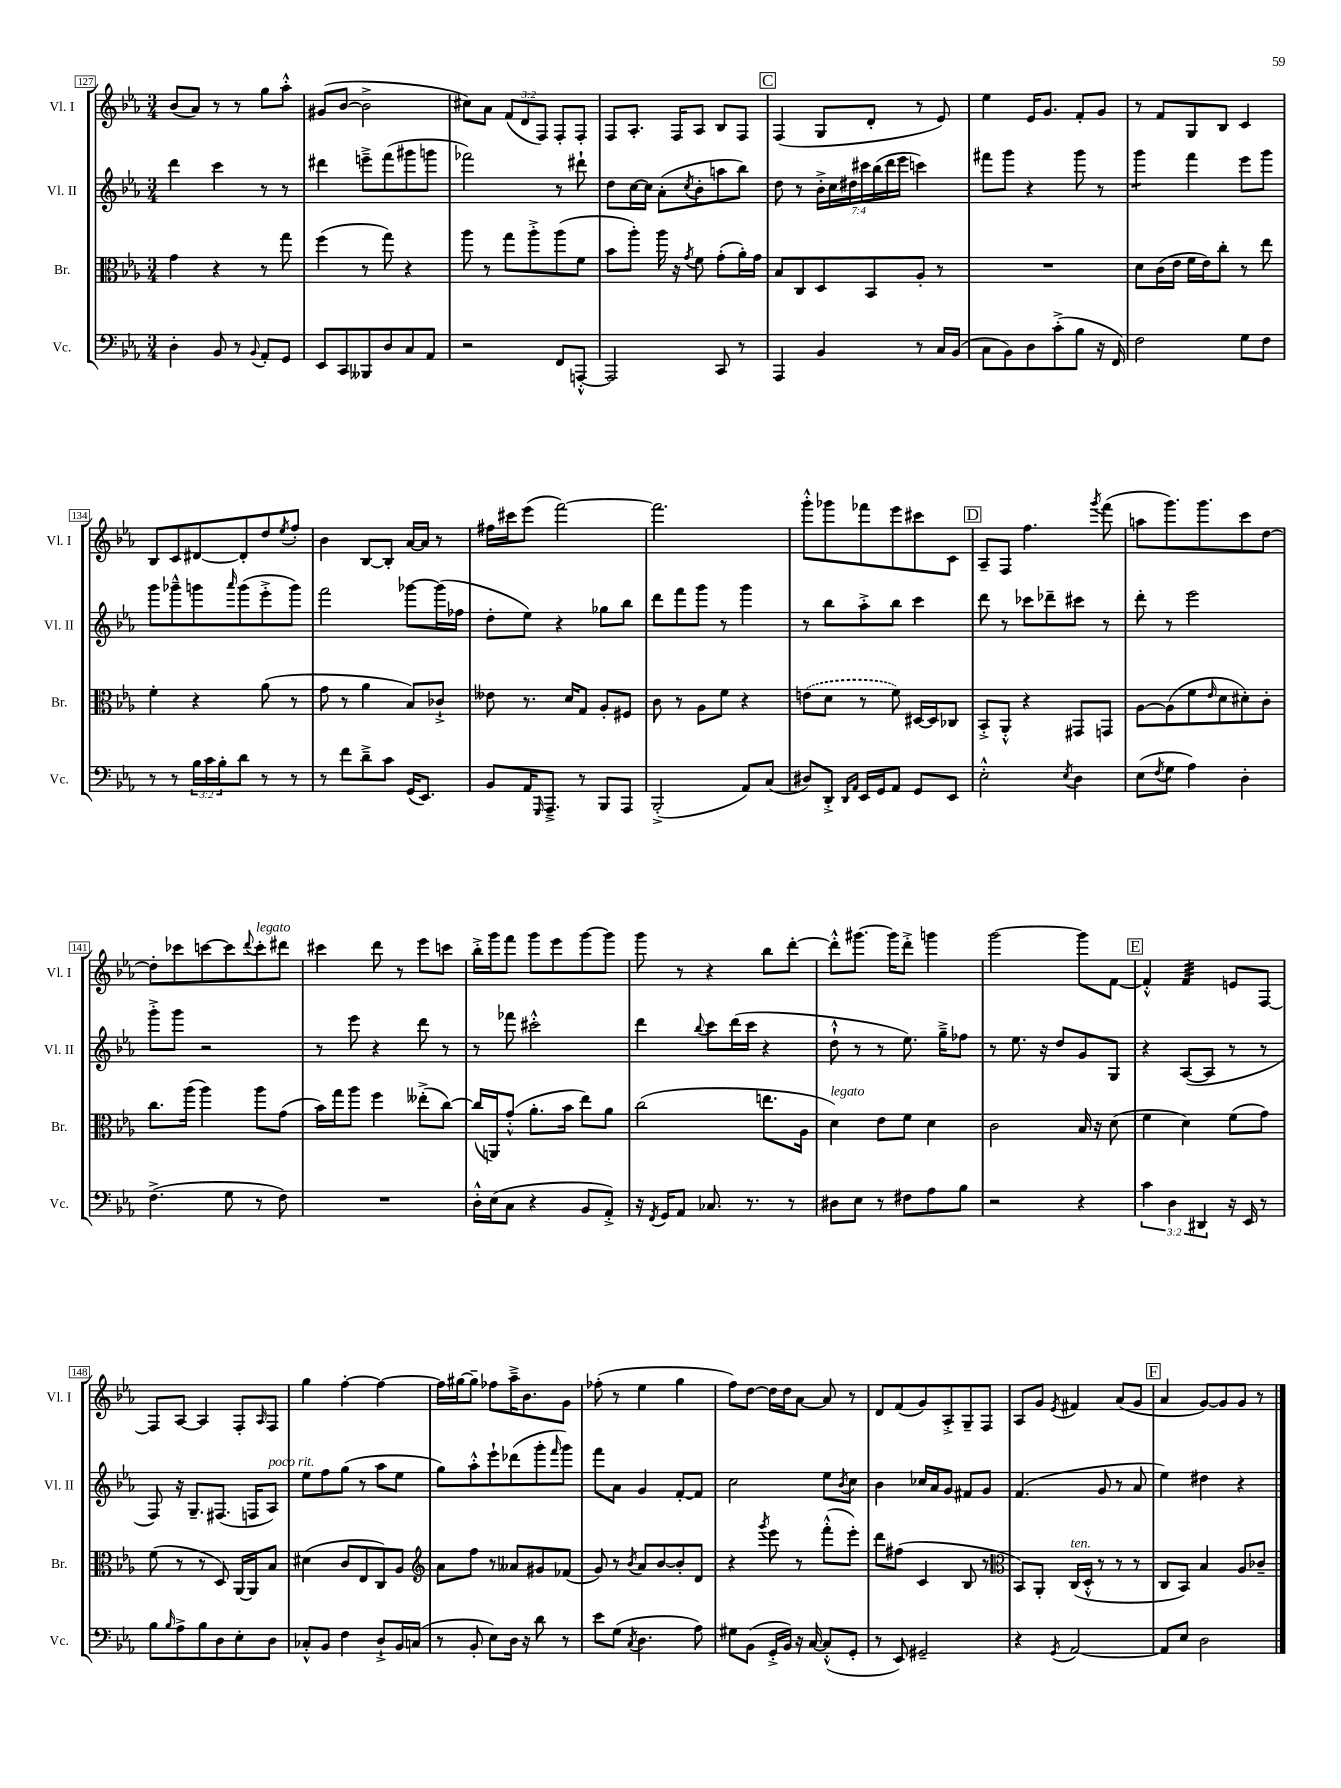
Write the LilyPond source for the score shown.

<<
\new StaffGroup <<
\new Staff = "s0" \with { instrumentName = "Vl. I" shortInstrumentName = "Vl. I" } {
    \clef treble \key ees \major \numericTimeSignature \time 3/4 \override Staff.TupletNumber.text = #tuplet-number::calc-fraction-text
    bes'8( aes'8) r8 r8 g''8 aes''8-.-^ |
    gis'8( bes'8~ bes'2-> |
    cis''8) aes'8 \tuplet 3/2 { f'8( d'8 f8) } f8-. f8-. |
    f8 aes8.-. f16 aes8 bes8 f8 |
    \mark \markup { \box "C" } f4( g8 d'8-. r8 ees'8) |
    ees''4 ees'16 g'8. f'8-. g'8 |
    r8 f'8 g8 bes8 c'4 |
    bes8 c'8 dis'8~ dis'8-. d''8 \acciaccatura { ees''8 } f''8-. |
    bes'4 bes8~ bes8-. aes'16~ aes'16 r8 |
    fis''16 cis'''16 ees'''8( f'''2~) |
    f'''2. |
    g'''8-.-^ ges'''8 fes'''8 ees'''8 cis'''8 c'8 |
    \mark \markup { \box "D" } aes8-- f8 f''4. \acciaccatura { g'''8 } f'''8( |
    a''8 g'''8.) g'''8. c'''8 d''8~ |
    d''8-. ces'''8 c'''8~ c'''8 \appoggiatura { d'''8 } c'''8-.^\markup { \italic "legato" } dis'''8 |
    cis'''4 d'''8 r8 ees'''8 c'''8 |
    bes''16-.-> g'''16 f'''8 g'''8 ees'''8 g'''8~ g'''8 |
    g'''8 r8 r4 bes''8 d'''8~-. |
    d'''8-.-^ gis'''8.~ gis'''16 d'''8-.-> g'''4 |
    g'''2~ g'''8 f'8~ |
    \mark \markup { \box "E" } f'4-.-^ f'4:32 e'8 f8~ |
    f8 aes8~ aes4 f8-. \grace { aes16 } f8 |
    g''4 f''4~-. f''4~ |
    f''16 gis''16~ gis''8-- fes''8 aes''16---> bes'8. g'8 |
    fes''8-.( r8 ees''4 g''4 |
    f''8) d''8~ d''16 d''16 aes'8~ aes'8 r8 |
    d'8 f'8( g'8) aes8-.-> g8-- f8 |
    aes8 g'8 \acciaccatura { ees'8 } fis'4 aes'8( g'8 |
    \mark \markup { \box "F" } aes'4 g'8~) g'8 g'8 r8 \bar "|." |
}
\new Staff = "s1" \with { instrumentName = "Vl. II" shortInstrumentName = "Vl. II" } {
    \clef treble \key ees \major \numericTimeSignature \time 3/4 \override Staff.TupletNumber.text = #tuplet-number::calc-fraction-text
    d'''4 c'''4 r8 r8 |
    dis'''4 e'''8---> f'''8( gis'''8 g'''8 |
    fes'''2) r8 dis'''8-! |
    d''8 c''16~ c''16 aes'8-.( \acciaccatura { c''8 } bes'8-. a''8 bes''8) |
    \mark \markup { \box "C" } d''8 r8 \tuplet 7/4 { bes'16-.-> c''16 dis''16 cis'''16 bes''16( d'''16 ees'''16 } c'''4) |
    fis'''8 g'''8 r4 g'''8 r8 |
    g'''4:8 f'''4 ees'''8 g'''8 |
    g'''8 ges'''8---^ g'''8 \grace { aes'''16 } g'''8( ees'''8-.-> g'''8) |
    f'''2 ges'''8~ ges'''16( fes''16 |
    d''8-. ees''8) r4 ges''8 bes''8 |
    d'''8 f'''8 g'''8 r8 g'''4 |
    r8 bes''8 aes''8-.-> bes''8 c'''4 |
    \mark \markup { \box "D" } d'''8 r8 ces'''8 des'''8-- cis'''8 r8 |
    d'''8-. r8 ees'''2 |
    g'''8-.-> g'''8 r2 |
    r8 ees'''8 r4 d'''8 r8 |
    r8 fes'''8 cis'''2-.-^ |
    d'''4 \appoggiatura { bes''8 } c'''8 d'''16( c'''16 r4 |
    d''8-!-^ r8 r8 ees''8.) g''16---> fes''8 |
    r8 ees''8. r16 d''8 g'8 g8 |
    \mark \markup { \box "E" } r4 aes8~( aes8 r8 r8 |
    f8) r16 g8.-- fis8.( f16 aes8^\markup { \italic "poco rit." }) |
    ees''8 f''8 g''8( r8 aes''8 ees''8 |
    g''8) aes''8-.-^ ees'''8-! des'''8( g'''8-. \grace { f'''16 } g'''8) |
    f'''8 aes'8 g'4 f'8~-. f'8 |
    c''2 ees''8 \acciaccatura { bes'8 } c''8 |
    bes'4 ces''16 aes'16 g'8 fis'8 g'8 |
    f'4.( g'8 r8 aes'8 |
    \mark \markup { \box "F" } ees''4) dis''4 r4 \bar "|." |
}
\new Staff = "s2" \with { instrumentName = "Br." shortInstrumentName = "Br." } {
    \clef alto \key ees \major \numericTimeSignature \time 3/4
    g'4 r4 r8 g''8 |
    f''4( r8 g''8) r4 |
    aes''8 r8 g''8 aes''8-.-> aes''8( f'8 |
    bes'8 aes''8-.) aes''16 r16 \acciaccatura { g'8 } f'8 g'8-.( aes'16-.) g'16 |
    \mark \markup { \box "C" } bes8 c8 d8 bes,8 aes8-. r8 |
    R2. |
    d'8 c'16( ees'16 f'16 ees'16) c''8-. r8 ees''8 |
    f'4-. r4 aes'8( r8 |
    g'8 r8 aes'4 bes8) ces'8-!-> |
    eeses'8 r8. d'16 g8 aes8-. fis8 |
    c'8 r8 aes8 f'8 r4 |
    \once \slurDashed e'8( d'8 r8 f'8) dis16~ dis16 ces8 |
    \mark \markup { \box "D" } bes,8-.-> aes,8-.-^ r4 gis,8 g,8 |
    aes8~ aes8( f'8 \grace { ees'16 } d'8 dis'8-.) c'8-. |
    c''8. aes''16( aes''4) aes''8 g'8( |
    bes'16) g''16 aes''8 f''4 eeses''8-.->( c''8~) |
    c''16( a,16) g'8-.-^( aes'8.-. bes'16 ees''8) aes'8 |
    c''2( e''8. aes16 |
    d'4^\markup { \italic "legato" }) ees'8 f'8 d'4 |
    c'2 bes16 r16 d'8( |
    \mark \markup { \box "E" } f'4 d'4) f'8( g'8) |
    f'8( r8 r8 d8) aes,16~ aes,16 bes8 |
    dis'4( c'8 ees8 c8) aes8 |
    \clef treble aes'8 f''8 r8 aeses'8 gis'8 fes'8( |
    g'8) r8 \acciaccatura { bes'8 } aes'8 bes'8~ bes'8-. d'8 |
    r4 \acciaccatura { g'''8 } ees'''8 r8 f'''8-.-^( ees'''8-.) |
    d'''8 fis''8( c'4 bes8 r8 |
    \clef alto bes,8) aes,8-. c16^\markup { \italic "ten." }( d16-.-^ r8 r8 r8 |
    \mark \markup { \box "F" } c8 bes,8) bes4 aes8 ces'8-- \bar "|." |
}
\new Staff = "s3" \with { instrumentName = "Vc." shortInstrumentName = "Vc." } {
    \clef bass \key ees \major \numericTimeSignature \time 3/4 \override Staff.TupletNumber.text = #tuplet-number::calc-fraction-text
    d4-. bes,8 r8 \appoggiatura { bes,8 } aes,8-. g,8 |
    ees,8 c,8 beses,,8 d8 c8 aes,8 |
    r2 f,8 a,,8~-.-^ |
    a,,2 c,8 r8 |
    \mark \markup { \box "C" } aes,,4 bes,4 r8 c16 bes,16( |
    c8 bes,8) d8 c'8-.->( bes8 r16 f,16) |
    f2 g8 f8 |
    r8 r8 \tuplet 3/2 { bes16 c'16 bes16-. } d'8 r8 r8 |
    r8 f'8 d'8---> c'8 g,16( ees,8.) |
    bes,8 aes,16 \grace { g,,16 } aes,,8.---> r8 bes,,8 aes,,8 |
    bes,,2-.->( aes,8) c8( |
    dis8) d,8-.-> \grace { d,16 aes,16 } ees,16 g,16 aes,8 g,8 ees,8 |
    \mark \markup { \box "D" } ees2-.-^ \acciaccatura { ees8 } d4 |
    ees8( \acciaccatura { f8 } g8 aes4) d4-. |
    f4.->( g8 r8 f8) |
    R2. |
    d16-.-^ ees16( c8 r4 bes,8 aes,8-.->) |
    r16 \acciaccatura { f,8 } g,16 aes,8 ces8. r8. r8 |
    dis8 ees8 r8 fis8 aes8 bes8 |
    r2 r4 |
    \mark \markup { \box "E" } \tuplet 3/2 { c'4 d4 dis,4 } r16 ees,16 r8 |
    bes8 \grace { bes16 } aes8-> bes8 d8 ees8-. d8 |
    ces8-.-^ bes,8 f4 d8-!-> bes,16 c16( |
    r8 bes,8-. ees8) d16 r16 d'8 r8 |
    ees'8 g8( \acciaccatura { c8 } d4. aes8) |
    gis8 bes,8( g,16-.-> bes,16) r16 c16~ c8-.-^( g,8-. |
    r8 ees,8) gis,2-- |
    r4 \acciaccatura { g,8 } aes,2~ |
    \mark \markup { \box "F" } aes,8 ees8 d2 \bar "|." |
}
>>
>>
\layout { \context { \Score currentBarNumber = #127 \override BarNumber.stencil = #(make-stencil-boxer 0.1 0.3 ly:text-interface::print) } }
